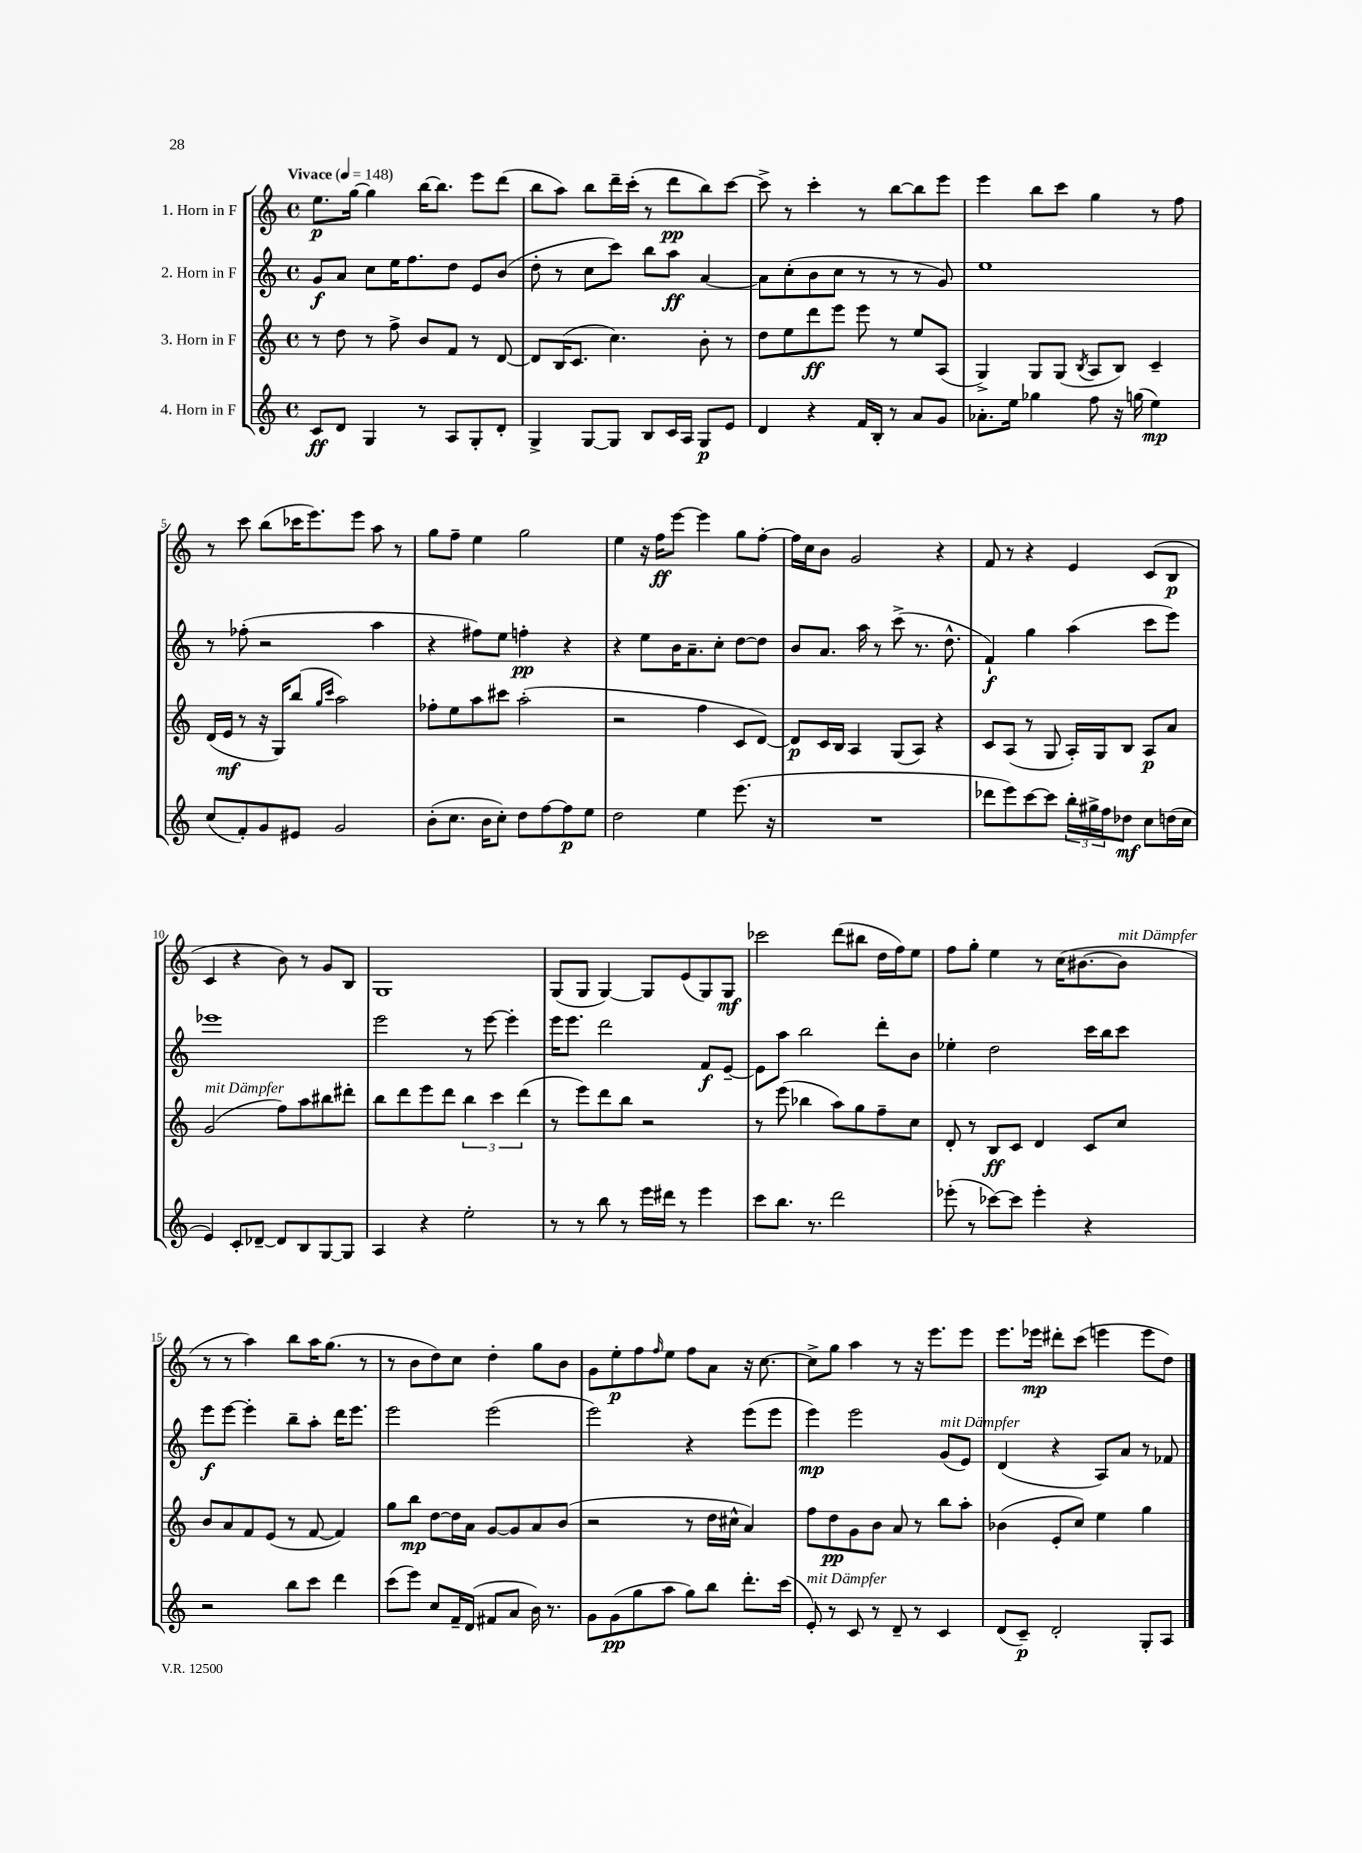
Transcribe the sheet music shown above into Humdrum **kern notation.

**kern	**kern	**kern	**kern
*staff4	*staff3	*staff2	*staff1
*clefG2	*clefG2	*clefG2	*clefG2
*k[]	*k[]	*k[]	*k[]
*M4/4	*M4/4	*M4/4	*M4/4
*met(c)	*met(c)	*met(c)	*met(c)
*MM148	*MM148	*MM148	*MM148
8c/L	8r	8g/L	8.ee\L
8d/J	8dd\	8a/J	.
.	.	.	[16gg\Jk
4G/	8r	8cc\L	4gg\]
.	8ff^\	16ee\K	.
.	.	8.ff\	.
8r	8b/L	.	[16bb\LK
.	.	.	8.bb\]J
8A/L	8f/J	8dd\J	.
8G'/	8r	8e/L	8eee\L
8d'/J	[8d/	(8b/J	(8ddd\J
=	=	=	=
4G^/	8d/]L	8dd'\	8bb\L
.	(16B/K	8r	8aa\J)
.	8.c/J	.	.
[8G/L	.	8cc\L	8bb\L
8G/]J	4.cc\)	8ccc\J)	16ddd~\L
.	.	.	(16ccc'\JJ
8B/L	.	8bb\L	8r
16c/L	.	8aa\J	8ddd\L
16A/JJ	.	.	.
8G/L	8b'\	[4a/	8bb\)
8e/J	8r	.	[8ccc\J
=	=	=	=
4d/	8dd\L	8a\]L	8ccc^\]
.	8ee\	(8cc'\	8r
4r	8ddd\	8b\	4ccc'\
.	8eee\J	8cc\J	.
16f/LL	8eee\	8r	8r
16B'/JJ	.	.	.
8r	8r	8r	[8bb\L
8a/L	8ee/L	8r	8bb\]
8g/J	(8A/J	8g/)	8eee\J
=	=	=	=
8.a-'\L	4G^/)	1ee	4eee\
16ee\Jk	.	.	.
4gg-\	8G/L	.	8bb\L
.	(8G/J	.	8ccc\J
.	8qB/	.	.
8ff\	8A/L	.	4gg\
16r	8B/J)	.	.
(16gg\	.	.	.
4ee\)	4c~/	.	8r
.	.	.	8ff\
=	=	=	=
(8cc/L	(16d/LL	8r	8r
.	16e/JJ	.	.
8f'/)	8r	(8ff-'\	8ccc\
8g/	16r	2r	(8bb\L
.	16G/LK)	.	.
8e#/J	(8bb/J	.	16ccc-\K
.	.	.	8.eee\)
.	16qqgg/LL	.	.
.	16qqccc/JJ	.	.
2g/	2aa\)	.	.
.	.	.	8eee\J
.	.	4aa\	8aa\
.	.	.	8r
=	=	=	=
(8b'\L	8ff-'\L	4r	8gg\L
8.cc\J	8ee\	.	8ff~\J
.	8aa\	8ff#\L)	4ee\
16b\LK	.	.	.
8cc'\J)	8ccc#\J	8ee\J	.
8dd\L	(2aa'\	4ff'\	2gg\
[8ff\	.	.	.
8ff\]	.	4r	.
8ee\J	.	.	.
=	=	=	=
2dd\	2r	4r	4ee\
.	.	8ee\L	16r
.	.	.	16ff\LK
.	.	16b\K	[8eee\J
.	.	8.a~\	.
4ee\	4ff\	.	4eee\]
.	.	8cc'\J	.
(8.eee\	8c/L	[8dd\L	8gg\L
.	[8d/J)	8dd\]J	[8ff'\J
16r	.	.	.
=	=	=	=
1r	8d/]L	8b/L	16ff\]LL
.	.	.	16cc\J
.	16c/L	8.a/J	8b\J
.	16B/JJ	.	.
.	4A/	.	2g/
.	.	16aa\	.
.	.	8r	.
.	(8G/L	(8ccc^\	.
.	8A/J)	8.r	.
.	4r	.	4r
.	.	8.dd^^\	.
=	=	=	=
8ddd-\L	8c/L	4f`/)	8f/
8eee\)	(8A/J	.	8r
[8ccc\	8r	4gg\	4r
8ccc\]J	8G/	.	.
24bb'\LL	16A'/LL)	(4aa\	4e/
24gg#^\	.	.	.
.	16G/J	.	.
24ff\J	.	.	.
8dd-\J	8B/J	.	.
8cc\L	8A/L	8ccc\L	(8c/L
(16dd\L	8a/J	8eee\J)	8B/J
16cc\JJ	.	.	.
=	=	=	=
4e/)	(2g/	1eee-	4c/
8c'/L	.	.	4r
[8d-~/J	.	.	.
8d-/]L	8ff\L)	.	8b\)
8B/	8aa\	.	8r
[8G/	8bb#\	.	8g/L
8G/]J	8ddd#'\J	.	8B/J
=	=	=	=
4A/	8bb\L	2eee\	1G
.	8ddd\	.	.
4r	8eee\	.	.
.	8ddd\J	.	.
2ee'\	6bb\	8r	.
.	.	[8eee\	.
.	6ccc\	.	.
.	.	4eee'\]	.
.	(6ddd\	.	.
=	=	=	=
8r	8r	16eee\LK	(8G/L
.	.	8.eee\J	.
8r	8eee\L)	.	8G/J
8bb\	8ddd\	2ddd\	[4G/)
8r	8bb\J	.	.
16eee\LL	2r	.	8G/]L
16ddd#\JJ	.	.	.
8r	.	.	(8e/
4eee\	.	8f/L	8G/)
.	.	[8e~/J	8G/J
=	=	=	=
8ccc\L	8r	8e\]L	2ccc-\
8.bb\J	(8eee\	8aa\J	.
.	4bb-\	2bb\	.
8.r	.	.	.
2ddd\	8aa\L)	.	(8ddd\L
.	8gg\	.	8bb#\J
.	8ff~\	8ddd'\L	16dd\LL
.	.	.	16ff\J)
.	8cc\J	8b\J	8ee\J
=	=	=	=
(8eee-'\	8d'/	4ee-'\	8ff\L
8r	8r	.	8gg'\J
[8ccc-\L)	8B/L	2dd\	4ee\
8ccc-\]J	8c/J	.	.
4eee-'\	4d/	.	8r
.	.	.	(16cc\LK
.	.	.	[8.b#\
4r	8c/L	16ccc\LL	.
.	.	16bb\J	.
.	8cc/J	8ccc\J	8b#\]J
=	=	=	=
2r	8b/L	8eee\L	8r
.	8a/	[8eee\J	8r
.	8f/	4eee'\]	4aa\)
.	(8e/J	.	.
8bb\L	8r	8bb~\L	8bb\L
8ccc\J	[8f/	8aa'\J	16aa\K
.	.	.	(8.gg\J
4ddd\	4f/])	16ddd\LK	.
.	.	8.eee\J	.
.	.	.	8r
=	=	=	=
(8ccc\L	8gg\L	2eee\	8r
8eee\J)	8bb\J	.	8b\L
8cc/L	[8dd\L	.	8dd\)
16f~/L	16dd\]L	.	8cc\J
(16d/JJ	16a\JJ	.	.
8f#/L	[8g/L	(2eee\	4dd'\
8a/J	8g/]	.	.
16b\)	8a/	.	8gg\L
8.r	.	.	.
.	(8b/J	.	8b\J
=	=	=	=
8g\L	2r	2eee\)	8g\L
(8g\	.	.	8ee'\
8gg\	.	.	8ff\
.	.	.	16qqff/
8aa\J	.	.	8ee\J
8gg\L)	8r	4r	8ff\L
8bb\J	16dd\LL	.	8a\J
.	16cc#^^\JJ	.	.
8.ddd'\L	4a/)	(8eee\L	16r
.	.	.	[8.cc\
.	.	8eee\J	.
(16ccc\Jk	.	.	.
=	=	=	=
8e'/)	8ff\L	4eee\)	8cc^\]L
8r	8dd\	.	8gg\J
8c/	8g\	2eee\	4aa\
8r	8b\J	.	.
8d~/	8a/	.	8r
8r	8r	.	16r
.	.	.	8.eee\L
4c/	8bb\L	(8g/L	.
.	8aa'\J	8e/J)	8eee\J
=	=	=	=
(8d/L	(4b-\	(4d/	8.eee\L
8c~/J)	.	.	.
.	.	.	16eee-\Jk
2d'/	8e'/L	4r	8ddd#'\L
.	8cc/J)	.	(8ccc\J
.	4ee\	8A/L)	4eee\
.	.	8a/J	.
8G'/L	4gg\	8r	8eee\L
8A/J	.	8f-/	8dd\J)
==	==	==	==
*-	*-	*-	*-
